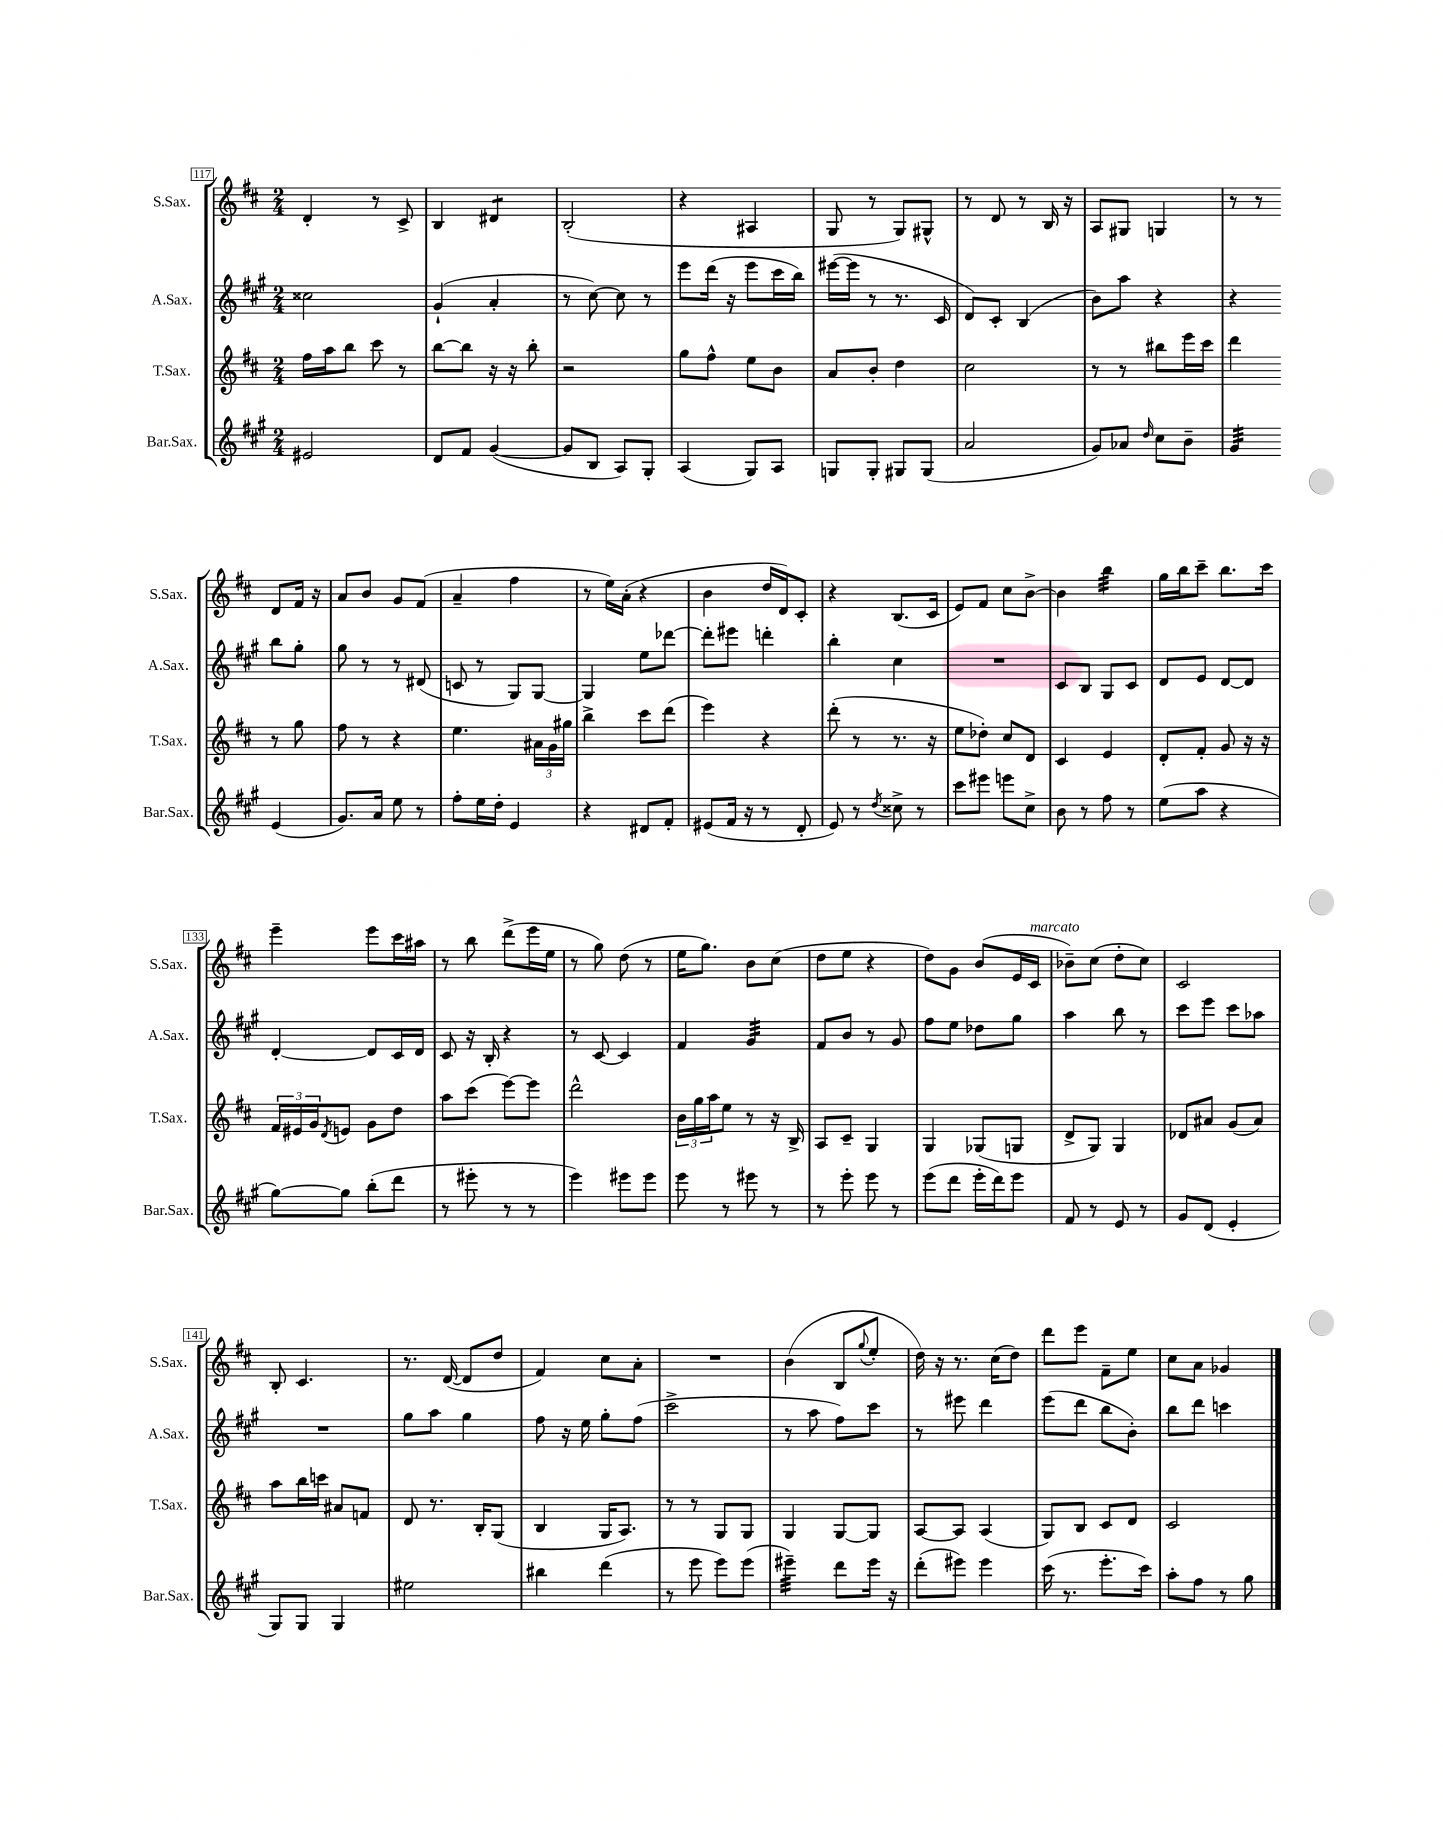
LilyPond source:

<<
\new StaffGroup <<
\new Staff = "s0" \with { instrumentName = "S.Sax." shortInstrumentName = "S.Sax." } {
    \clef treble \key d \major \numericTimeSignature \time 2/4
    d'4-. r8 cis'8-> |
    b4 dis'4:8 |
    b2-.( |
    r4 ais4 |
    g8 r8 g8) gis8-^ |
    r8 d'8 r8 b16 r16 |
    a8 gis8 g4 |
    r8 r8 d'8 fis'16 r16 |
    a'8 b'8 g'8 fis'8( |
    a'4-- fis''4 |
    r8 e''16) a'16-.( r4 |
    b'4 d''16 d'16) cis'8-. |
    r4 b8.( cis'16 |
    e'8) fis'8 cis''8 b'8~-> |
    b'4 b''4:32 |
    g''16 b''16 cis'''8-- b''8. cis'''16 |
    e'''4-- e'''8 cis'''16 ais''16 |
    r8 b''8 d'''8->( e'''16 e''16 |
    r8 g''8) d''8( r8 |
    e''16 g''8.) b'8 cis''8( |
    d''8 e''8 r4 |
    d''8) g'8 b'8( e'16 cis'16^\markup { \italic "marcato" } |
    bes'8--) cis''8( d''8-. cis''8) |
    cis'2 |
    b8-. cis'4. |
    r8. d'16~( d'8 d''8 |
    fis'4) cis''8 a'8-. |
    R2 |
    b'4( b8 \appoggiatura { g''8 } e''8-. |
    d''16) r16 r8. cis''16( d''8) |
    d'''8 e'''8 fis'8-- e''8 |
    cis''8 a'8 ges'4 \bar "|." |
}
\new Staff = "s1" \with { instrumentName = "A.Sax." shortInstrumentName = "A.Sax." } {
    \clef treble \key a \major \numericTimeSignature \time 2/4
    cisis''2 |
    gis'4-!( a'4-. |
    r8 cis''8~) cis''8 r8 |
    e'''8 d'''16( r16 e'''8 cis'''16 b''16) |
    eis'''16~( eis'''16 r8 r8. cis'16 |
    d'8) cis'8-. b4( |
    b'8) a''8 r4 |
    r4 b''8 gis''8-. |
    gis''8 r8 r8 dis'8( |
    c'8 r8 gis8) gis8~ |
    gis4 e''8 des'''8~ |
    des'''8-. eis'''8 d'''4-. |
    b''4-. cis''4 |
    R2 |
    cis'8 b8 gis8 cis'8 |
    d'8 e'8 d'8~ d'8 |
    d'4~-. d'8 cis'16 d'16 |
    cis'8 r16 b16-. r4 |
    r8 cis'8~ cis'4 |
    fis'4 gis'4:32 |
    fis'8 b'8 r8 gis'8 |
    fis''8 e''8 des''8 gis''8 |
    a''4 b''8 r8 |
    cis'''8 e'''8 cis'''8 aes''8 |
    R2 |
    gis''8 a''8 gis''4 |
    fis''8 r16 e''16 gis''8-. fis''8( |
    cis'''2-> |
    r8 a''8 fis''8) cis'''8 |
    r8 eis'''8 d'''4 |
    e'''8( d'''8 b''8 b'8-.) |
    b''8 d'''8 c'''4 \bar "|." |
}
\new Staff = "s2" \with { instrumentName = "T.Sax." shortInstrumentName = "T.Sax." } {
    \clef treble \key d \major \numericTimeSignature \time 2/4
    fis''16 a''16 b''8 cis'''8 r8 |
    b''8~ b''8 r16 r16 b''8-. |
    r2 |
    g''8 fis''8-^ e''8 b'8 |
    a'8 b'8-. d''4 |
    cis''2 |
    r8 r8 bis''8 e'''16 cis'''16 |
    d'''4 r8 g''8 |
    fis''8 r8 r4 |
    e''4. \tuplet 3/2 { ais'16 g'16 gis''16 } |
    b''4-> cis'''8 d'''8( |
    e'''4) r4 |
    d'''8-.( r8 r8. r16 |
    e''8 des''8-.) cis''8 d'8 |
    cis'4 e'4 |
    d'8-. fis'8-. g'8 r16 r16 |
    \tuplet 3/2 { fis'16 eis'16 g'16 } \acciaccatura { d'8 } e'8 g'8 d''8 |
    a''8 cis'''8( e'''8~) e'''8 |
    d'''2-^ |
    \tuplet 3/2 { b'16 g''16 a''16 } e''8 r8 r16 b16-> |
    a8 cis'8-- g4 |
    g4 ges8( g8 |
    d'8-> g8) g4 |
    des'8 ais'8 g'8( ais'8) |
    a''8 b''16 c'''16 ais'8 f'8 |
    d'8 r8. b16-. g8( |
    b4 g16 a8.) |
    r8 r8 g8 g8 |
    g4 g8~ g8 |
    a8~ a8 a4( |
    g8) b8 cis'8 d'8 |
    cis'2 \bar "|." |
}
\new Staff = "s3" \with { instrumentName = "Bar.Sax." shortInstrumentName = "Bar.Sax." } {
    \clef treble \key a \major \numericTimeSignature \time 2/4
    eis'2 |
    d'8 fis'8 gis'4~( |
    gis'8 b8 a8) gis8-. |
    a4( gis8) a8 |
    g8 g8-. gis8 gis8( |
    a'2 |
    gis'8) aes'8 \grace { d''16 } cis''8 b'8-- |
    gis'4:32 e'4( |
    gis'8.) a'16 e''8 r8 |
    fis''8-. e''16 d''16-. e'4 |
    r4 dis'8 fis'8-. |
    eis'8( fis'16 r16 r8 d'8-. |
    e'8) r8 \acciaccatura { d''8 } cisis''8-> r8 |
    cis'''8 eis'''8 e'''8 cis''8-> |
    b'8 r8 fis''8 r8 |
    e''8( a''8 r4 |
    gis''8~) gis''8 b''8-.( d'''8 |
    r8 eis'''8-. r8 r8 |
    e'''4) eis'''8 eis'''8 |
    e'''8 r8 eis'''8 r8 |
    r8 e'''8-. e'''8 r8 |
    e'''8( d'''8 e'''16-. d'''16) e'''8 |
    fis'8 r8 e'8 r8 |
    gis'8 d'8( e'4-. |
    gis8) gis8 gis4 |
    eis''2 |
    bis''4 d'''4( |
    r8 e'''8 e'''8) e'''8( |
    eis'''4:32--) d'''8 eis'''16 r16 |
    d'''8-.( eis'''8) eis'''4 |
    cis'''16( r8. e'''8.-. cis'''16) |
    a''8-. fis''8 r8 gis''8 \bar "|." |
}
>>
>>
\layout { \context { \Score currentBarNumber = #117 \override BarNumber.stencil = #(make-stencil-boxer 0.1 0.3 ly:text-interface::print) } }
